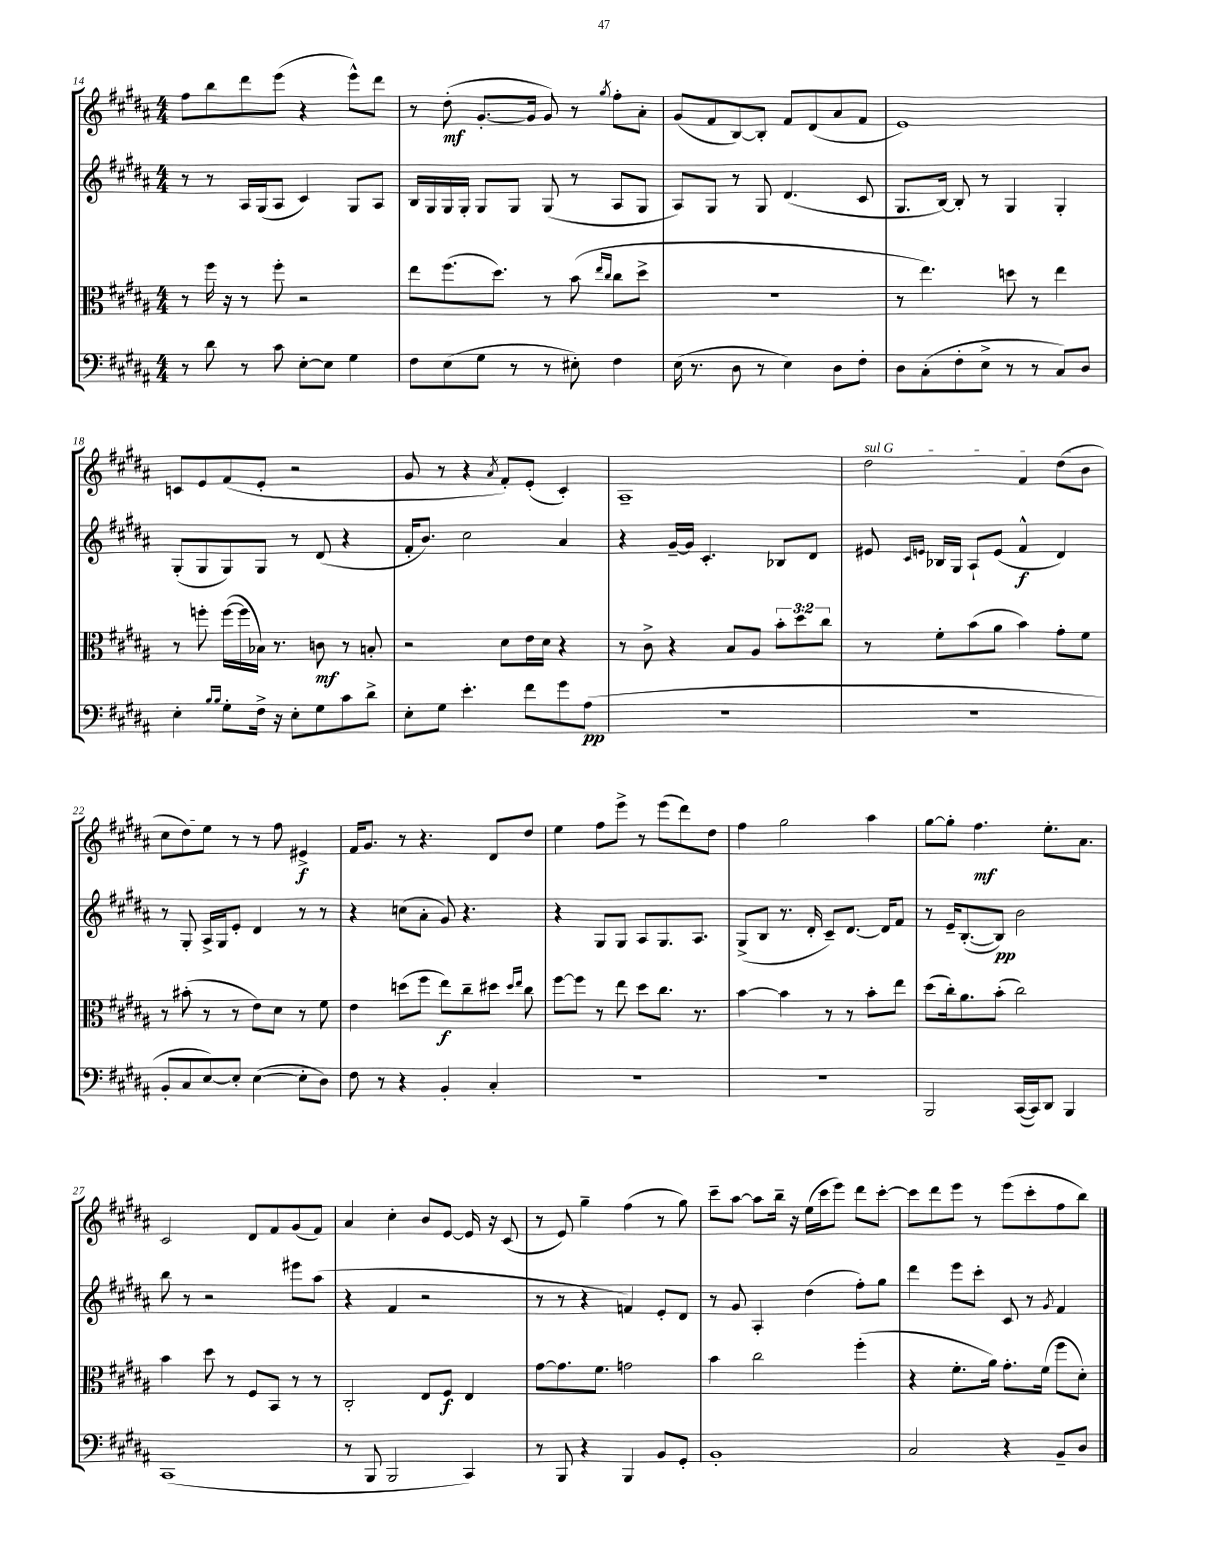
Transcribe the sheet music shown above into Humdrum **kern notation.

**kern	**kern	**kern	**kern
*staff4	*staff3	*staff2	*staff1
*clefF4	*clefC3	*clefG2	*clefG2
*k[f#c#g#d#a#]	*k[f#c#g#d#a#]	*k[f#c#g#d#a#]	*k[f#c#g#d#a#]
*M4/4	*M4/4	*M4/4	*M4/4
8r	8r	8r	8ff#
8d#	16ff#	8r	8bb
.	16r	.	.
8r	8r	16A#	8ddd#
.	.	(16G#	.
8c#	8ff#'	8A#	(8eee
[8E'	2r	4c#)	4r
8E]	.	.	.
4G#	.	8G#	8eee^^)
.	.	8A#	8ddd#
=	=	=	=
8F#	8ee	16B	8r
.	.	16G#	.
(8E	(8.ff#	16G#	(8dd#'
.	.	16G#'	.
8G#	.	8G#	[8.g#'
.	8.dd#)	.	.
8r	.	8G#	.
.	.	.	16g#]
8r	8r	(8G#	8g#)
8E#')	(8b	8r	8r
.	16qqee	.	.
.	16qqcc#	.	8qgg#
4F#	8cc#	8A#	8ff#'
.	8dd#^	8G#	8a#'
=	=	=	=
(16E	1r	8A#)	(8g#
8.r	.	.	.
.	.	8G#	8f#
8D#	.	8r	[8B)
8r	.	8G#	8B']
4E)	.	(4.d#	8f#
.	.	.	(8d#
8D#	.	.	8a#
8F#'	.	8c#	8f#
=	=	=	=
8D#	8r	8.G#	1e)
(8C#'	4.ee)	.	.
.	.	[16B)	.
8F#'	.	8B']	.
8E^	.	8r	.
8r	8dd	4G#	.
8r	8r	.	.
8C#)	4ee	4G#'	.
8D#	.	.	.
=	=	=	=
4E'	8r	(8G#'	8c
.	8ff'	8G#	8e
16qqB	.	.	.
16qqB	.	.	.
8G#'	([16ff	8G#)	(8f#
.	16ff]	.	.
16F#^	16B-)	8G#	8e'
16r	8.r	.	.
8E'	.	8r	2r
8G#	8c	(8d#	.
8c#	8r	4r	.
8d#^	8B'	.	.
=	=	=	=
8E'	2r	16f#'	8g#
.	.	8.b)	.
8G#	.	.	8r
4.e'	.	2cc#	4r
.	.	.	8qa#
.	8d#	.	8f#')
8f#	16e	.	(8e'
.	16d#	.	.
8g#	4r	4a#	4c#')
(8A#	.	.	.
=	=	=	=
1r	8r	4r	1A#~
.	8c#^	.	.
.	4r	[16g#~	.
.	.	16g#]	.
.	.	4.c#'	.
.	8B	.	.
.	8A#	.	.
.	12b'	8B-	.
.	12dd#	.	.
.	.	8d#	.
.	12cc#	.	.
=	=	=	=
1r	8r	8e#	2dd#
.	.	16qqc#	.
.	.	16qqe	.
.	8f#'	16B-	.
.	.	16G#	.
.	(8b	8A#`	.
.	8a#	(8e	.
.	4b)	4f#^^	4f#
.	8g#'	4d#)	(8dd#
.	8f#	.	8b
=	=	=	=
8BB'	8r	8r	8cc#
8C#	(8b#'	8G#'	8dd#)
[8E)	8r	16A#^	8ee
.	.	16G#	.
8E']	8r	8e'	8r
([4E	8e)	4d#	8r
.	8d#	.	8ff#
8E']	8r	8r	4e#^
8D#)	8f#	8r	.
=	=	=	=
8F#	4e	4r	16f#
.	.	.	8.g#
8r	.	.	.
4r	(8dd	(8cc	8r
.	8ff#	8a#'	4.r
4BB'	8ee)	8g#)	.
.	8cc#~	4.r	.
4C#'	8dd#	.	8d#
.	16qqdd#	.	.
.	16qqee	.	.
.	8cc#	.	8dd#
=	=	=	=
1r	[8ff#	4r	4ee
.	8ff#]	.	.
.	8r	8G#	8ff#
.	8ee	8G#	8eee^
.	8dd#	8A#	8r
.	8.cc#	8.G#	(8eee
.	.	.	8ddd#)
.	8.r	8.A#	.
.	.	.	8dd#
=	=	=	=
1r	[4b	(8G#^	4ff#
.	.	8B	.
.	4b]	8.r	2gg#
.	.	16d#'	.
.	8r	8c#~)	.
.	8r	[8.d#	.
.	8b'	.	4aa#
.	.	16d#]	.
.	8ee	8f#	.
=	=	=	=
2BBB	(8dd#	8r	[8gg#
.	16cc#')	16e~	8gg#']
.	8.a#	([8.B'	.
.	.	.	4.ff#
.	(8b'	8B])	.
([16CC#	2cc#)	2b	.
16CC#])	.	.	.
8DD#	.	.	8.ee'
4BBB	.	.	.
.	.	.	8.a#
=	=	=	=
(1CC#	4b	8bb	2c#
.	.	8r	.
.	8dd#	2r	.
.	8r	.	.
.	8F#	.	8d#
.	8BB	.	8f#
.	8r	8eee#	(8g#
.	8r	(8aa#	8f#)
=	=	=	=
8r	2C#'	4r	4a#
8BBB	.	.	.
2BBB	.	4f#	4cc#'
.	8E	2r	8b
.	8F#	.	[8e
4CC#)	4E	.	16e]
.	.	.	16r
.	.	.	(8c#
=	=	=	=
8r	[8g#	8r	8r
8BBB	8.g#]	8r	8e)
4r	.	4r	4gg#~
.	8.f#	.	.
4BBB	2g	4f)	(4ff#
8BB	.	8e'	8r
8GG#'	.	8d#	8gg#)
=	=	=	=
1BB'	4b	8r	8ccc#~
.	.	8g#	[8aa#
.	2cc#	4A#'	8aa#]
.	.	.	16bb~
.	.	.	16r
.	.	(4dd#	(16ee
.	.	.	16ccc#
.	.	.	8eee)
.	(4ff#'	8ff#')	8ddd#
.	.	8gg#	[8ccc#'
=	=	=	=
2C#	4r	4ddd#	8ccc#]
.	.	.	8ddd#
.	8.f#'	8eee	8eee
.	.	8ccc#'	8r
.	16a#)	.	.
4r	8.g#'	8c#	(8eee
.	.	8r	8ccc#'
.	(16f#	.	.
.	.	8qg#	.
8BB~	8ff#	4f#	8ff#
8D#	8d#')	.	8bb)
==	==	==	==
*-	*-	*-	*-
